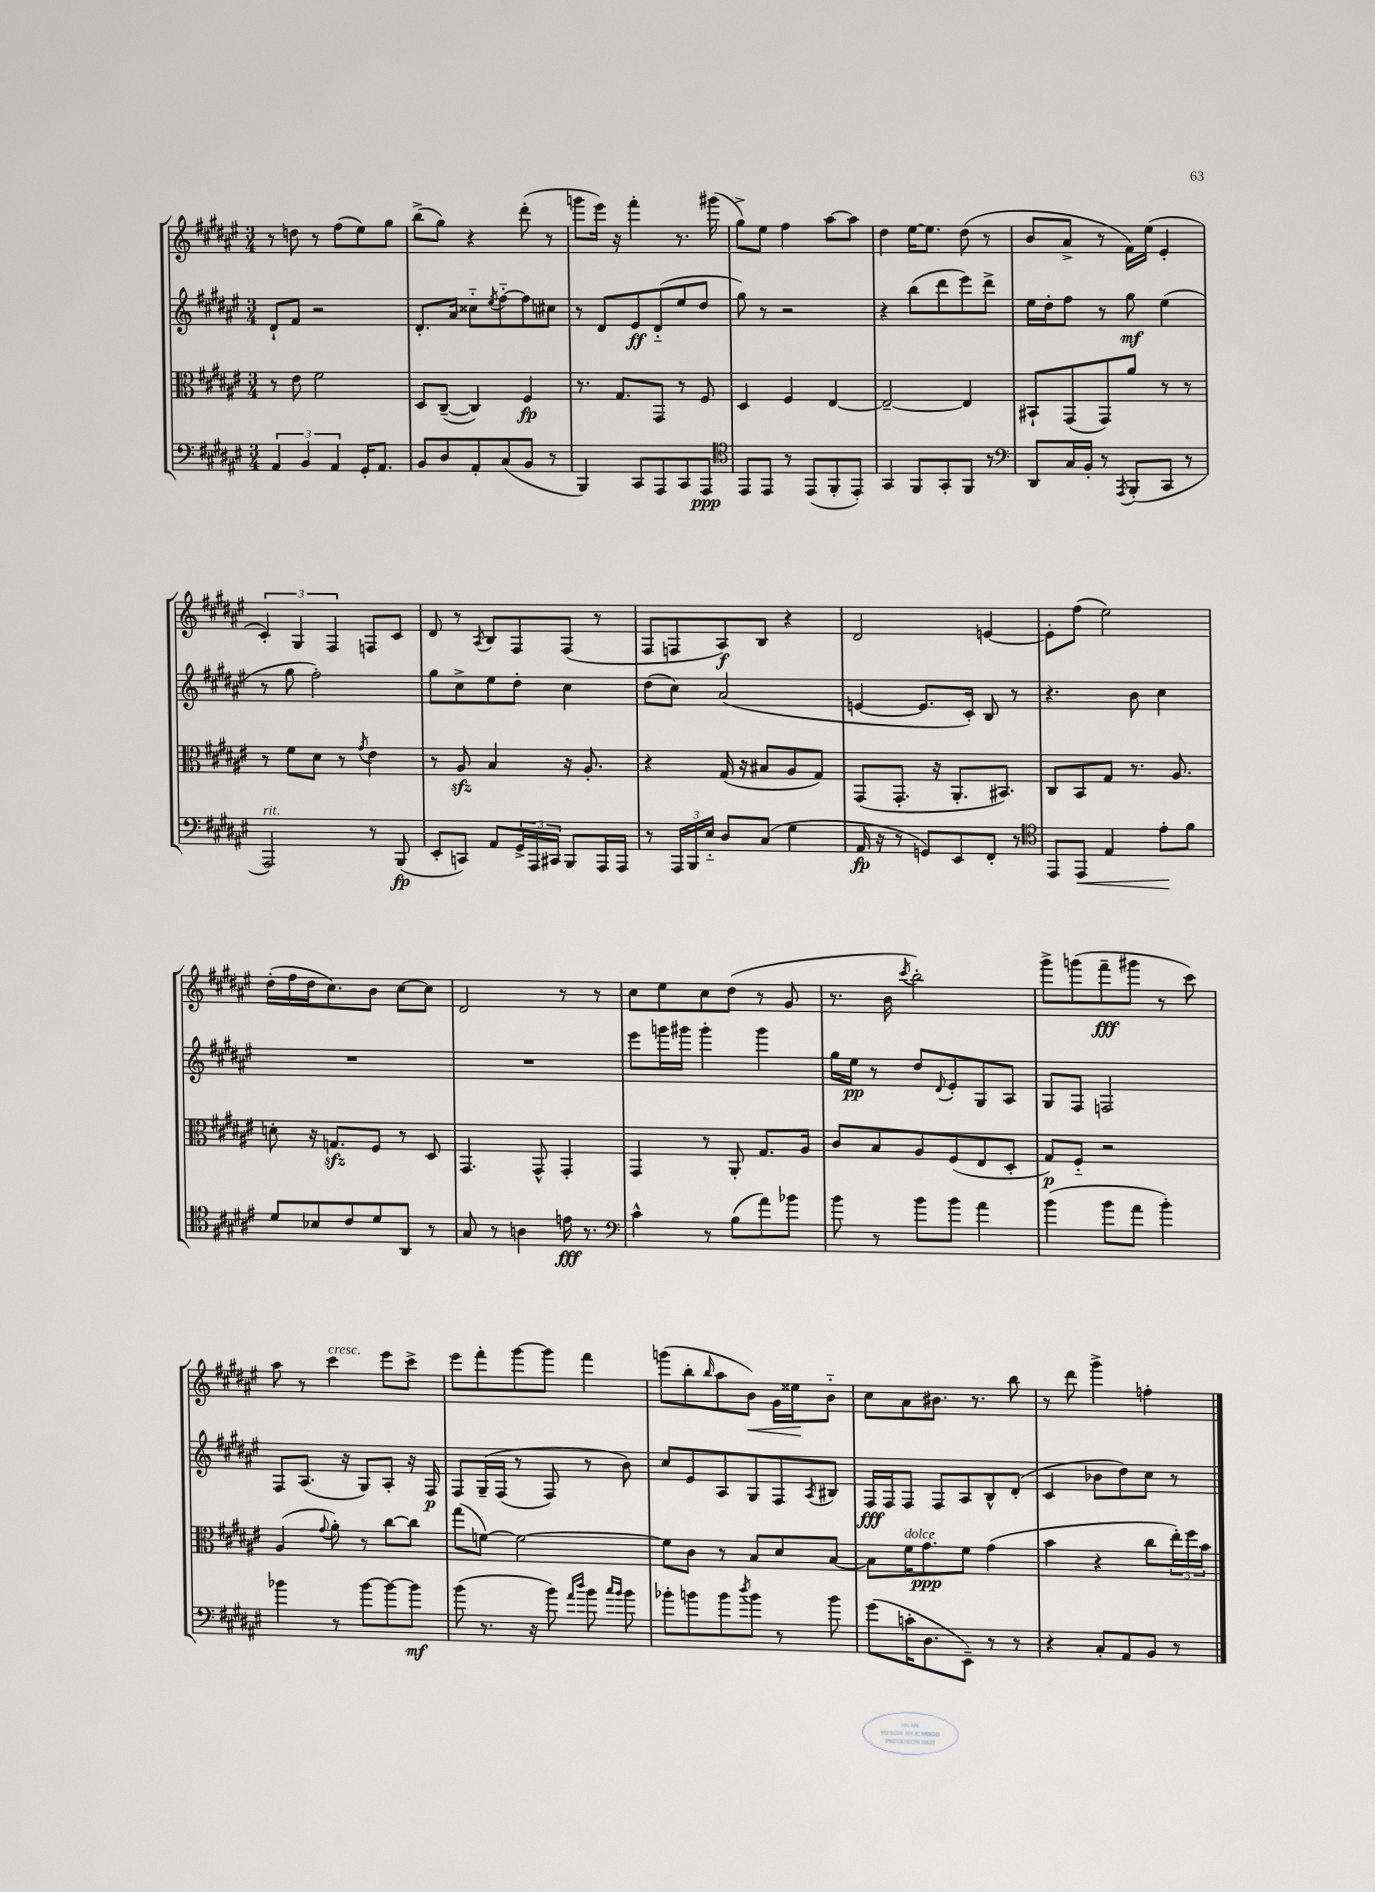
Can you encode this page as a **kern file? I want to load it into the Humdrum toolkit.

**kern	**kern	**kern	**kern
*staff4	*staff3	*staff2	*staff1
*clefF4	*clefC3	*clefG2	*clefG2
*k[f#c#g#d#a#e#]	*k[f#c#g#d#a#e#]	*k[f#c#g#d#a#e#]	*k[f#c#g#d#a#e#]
*M3/4	*M3/4	*M3/4	*M3/4
6AA#/	8r	8d#`/L	8r
.	8e#\	8f#/J	8dd\
6BB/	.	.	.
.	2f#\	2r	8r
6AA#/	.	.	.
.	.	.	(8ff#\L
16GG#'/LK	.	.	8ee#\)
8.AA#/J	.	.	.
.	.	.	8gg#\J
=	=	=	=
8BB/L	8D#/L	8.d#'/L	(8bb^\L
8D#/	([8C#~/J	.	8gg#\J)
.	.	16a#/Jk	.
8AA#'/	4C#/])	8cc##'~\L	4r
.	.	8qee#/	.
(8C#/	.	[8ff#'~\	.
8BB/J	4F#/	8ff#\]	(8ddd#'\
8r	.	8cc#\J	8r
=	=	=	=
4BBB/)	8.r	8r	8ggg\L
.	.	8d#/L	16eee#\Jk)
.	8.G#/L	.	16r
8CC#/L	.	8e#/	4fff#'\
8AAA#/	8GG#/J	(8d#'~/	.
8CC#/	8r	8ee#/	8.r
8AAA#/J	8F#/	8dd#/J	.
.	.	.	(16ggg#\
=	=	=	=
*clefC4	*	*	*
8EE#/L	4D#/	8gg#\)	8gg#^\L)
8EE#/J	.	8r	8ee#\J
8r	4F#/	2r	4ff#\
(8EE#/L	.	.	.
8FF#'/	[4E#/	.	[8aa#\L
8EE#'/J)	.	.	8aa#\]J
=	=	=	=
4GG#/	2E#~/_	4r	4dd#\
8FF#/L	.	(8bb\L	[16ee#\LK
.	.	.	8.ee#\]J
8GG#'/	.	8ddd#\	.
8FF#/J	4E#/]	8eee#\)	(8dd#\
8r	.	8ddd#^\J	8r
=	=	=	=
*clefF4	*	*	*
8DD#/L	8BB#`/L	16ee#\LL	8b/L
.	.	16dd#'\J	.
16C#/L	(8GG#/	8ff#\J	8a#^/J
16BB'/JJ	.	.	.
8r	8GG#/)	8r	8r
8qAAA#/	.	.	.
(8BBB'/L	8a#/J	8gg#\	16f#\LL)
.	.	.	(16ee#\JJ
8CC#/J	8r	(4ee#\	4e#'/
8r	8r	.	.
=	=	=	=
2AAA#/)	8r	8r	6c#'/)
.	8f#\L	8gg#\	.
.	.	.	6G#/
.	8d#\J	2ff#'\)	.
.	.	.	6F#/
.	8r	.	.
.	8qg#/	.	.
8r	4e#\	.	8F/L
(8BBB/	.	.	8c#/J
=	=	=	=
8EE#'/L	8r	8gg#\L	8d#/
8CC/J)	8A#/	8cc#^\	8r
.	.	.	8qA#/
8AA#/L	4B/	8ee#\	8B/L
24GG#^/L	.	8dd#'\J	8F#/
24AAA#/	.	.	.
24CC#/JJ	.	.	.
8BBB/L	16r	4cc#\	(8F#/J
.	8.A#'/	.	.
16AAA#/L	.	.	8r
16AAA#/JJ	.	.	.
=	=	=	=
8r	4r	(8dd#\L	8F#/L
24AAA#/LL	.	8cc#\J)	8F/
24BBB/	.	.	.
24E#'~/JJ	.	.	.
8D#/L	(16G#/	(2a#/	8A#/)
.	16r	.	.
(8C#/J	8B#/L	.	8B/J
4G#\	8A#/	.	4r
.	8G#/J)	.	.
=	=	=	=
16AA#/	(8GG#/L	[4e/	2d#/
16r	.	.	.
8r	8.GG#'/J	.	.
8GG/L)	.	8.e/]L	.
.	16r	.	.
8EE#/	8.AA#'/L	.	.
.	.	16c#'/Jk)	.
8FF#'/J	.	8B/	[4e/
.	8.BB#/J)	.	.
8r	.	8r	.
=	=	=	=
*clefC4	*	*	*
8EE#/L	8C#/L	4.r	8e'\]L
8EE#/J	8BB/	.	(8ff#\J
4E#/	8G#/J	.	2ee#\)
.	8.r	8b\	.
8e#'\L	.	4cc#\	.
.	8.A#/	.	.
8f#\J	.	.	.
=	=	=	=
8d#/L	8d'\	2.r	(16dd#'\LL
.	.	.	16ff#\
8B-/	16r	.	16dd#\J
.	8.G/L	.	8.cc#\)
8c#/	.	.	.
8d#/	8F#/J	.	8b\J
8AA#/J	8r	.	[8cc#\L
8r	8D#/	.	8cc#\]J
=	=	=	=
8G#/	4.GG#/	2.r	2d#/
8r	.	.	.
4A\	.	.	.
.	8GG#^^/	.	.
16e\	4GG#'/	.	8r
8.r	.	.	.
.	.	.	8r
=	=	=	=
*clefF4	*	*	*
4c#^^\	4GG#/	8eee#\L	8cc#\L
.	.	16ggg\L	8ee#\
.	.	16ggg#\JJ	.
8r	8r	4ggg#'\	8cc#\
(8B\L	8AA#'/	.	(8dd#\J
8a#\)	8.G#/L	4ggg#\	8r
8b-\J	.	.	8g#/
.	16A#/Jk	.	.
=	=	=	=
8b\	8c#/L	16gg#\LL	8.r
.	.	16ee#\JJ	.
8r	8B/	8r	.
.	.	.	16b\
.	.	.	8qccc#/
8b\L	8A#/	8dd#/L	2bb'\)
.	.	8qqd#/	.
8b\J	(8F#/	8e#'/	.
4a#\	8E#/	8G#/	.
.	8D#'/J	8A#/J	.
=	=	=	=
(4b\	8G#/L)	8G#/L	8ggg#^\L
.	8F#'~/J	8F#/J	(8ggg\
8b\L	2r	2F/	8fff#~\
8a#\J	.	.	8ggg#\J
4b'\)	.	.	8r
.	.	.	8ccc#\)
=	=	=	=
4b-\	(4A#/	8F#/L	8aa#\
.	.	(8.A#/J	8r
.	8qqg#/	.	.
8r	8a#'\)	.	4ccc#\
.	.	16r	.
[8b-\L	8r	8G#/L)	.
8b-\_	[8cc#\L	8A#'/J	8eee#\L
8b-\]J	8cc#\]J	16r	8ccc#^\J
.	.	16F#/	.
=	=	=	=
(8b\	(8gg#\L	8F#/L	8eee#\L
8.r	[8f\J)	&(16G#~/L	8fff#'\
.	.	(16F#/JJ	.
.	2f\_	8r	[8ggg#\
16r	.	.	.
8b\)	.	8F#/)	8ggg#\]J
16qqa#/LL	.	.	.
16qqdd#/JJ	.	.	.
8b\	.	8r	4fff#\
16qqcc#/LL	.	.	.
16qqb/JJ	.	.	.
8b\	.	8b\&)	.
=	=	=	=
8b-'\L	8f\]L	8cc#/L	(8ggg\L
8b\	8c#\J	8e#/	8bb'\
.	.	.	16qqbb/
8b\	8r	8A#/	8aa#\
8qdd#/	.	.	.
8b\J	8B/L	8G#/	8b\J)
8r	8d#/	8F#/	16g#\LL
.	.	.	16ee##\J
.	.	8qA#/	.
8b\	[8B/J	8B#/J	8b'~\J
=	=	=	=
(8g#\L	8B\]L	16F#/LL	8cc#\L
.	.	16F#/J	.
16c'\K	16f#\K	8F#/J	8a#\
8.D#\	8.g#\	.	.
.	.	8F#/L	8.b#\J
8EE#~\J)	8f#\J	8A#/	.
.	.	.	8.r
8r	(4g#\	8B^^/	.
8r	.	(8d#'/J	8bb\
=	=	=	=
4r	4b\	4c#/	8r
.	.	.	8ddd#\
8C#'/L	4r	8b-\L	4ggg#^\
8AA#/	.	8dd#\)	.
8BB/J	8cc#\L	8cc#\J	4ff'\
8r	24ee#'\L)	8r	.
.	24ff#\	.	.
.	24b\JJ	.	.
==	==	==	==
*-	*-	*-	*-
